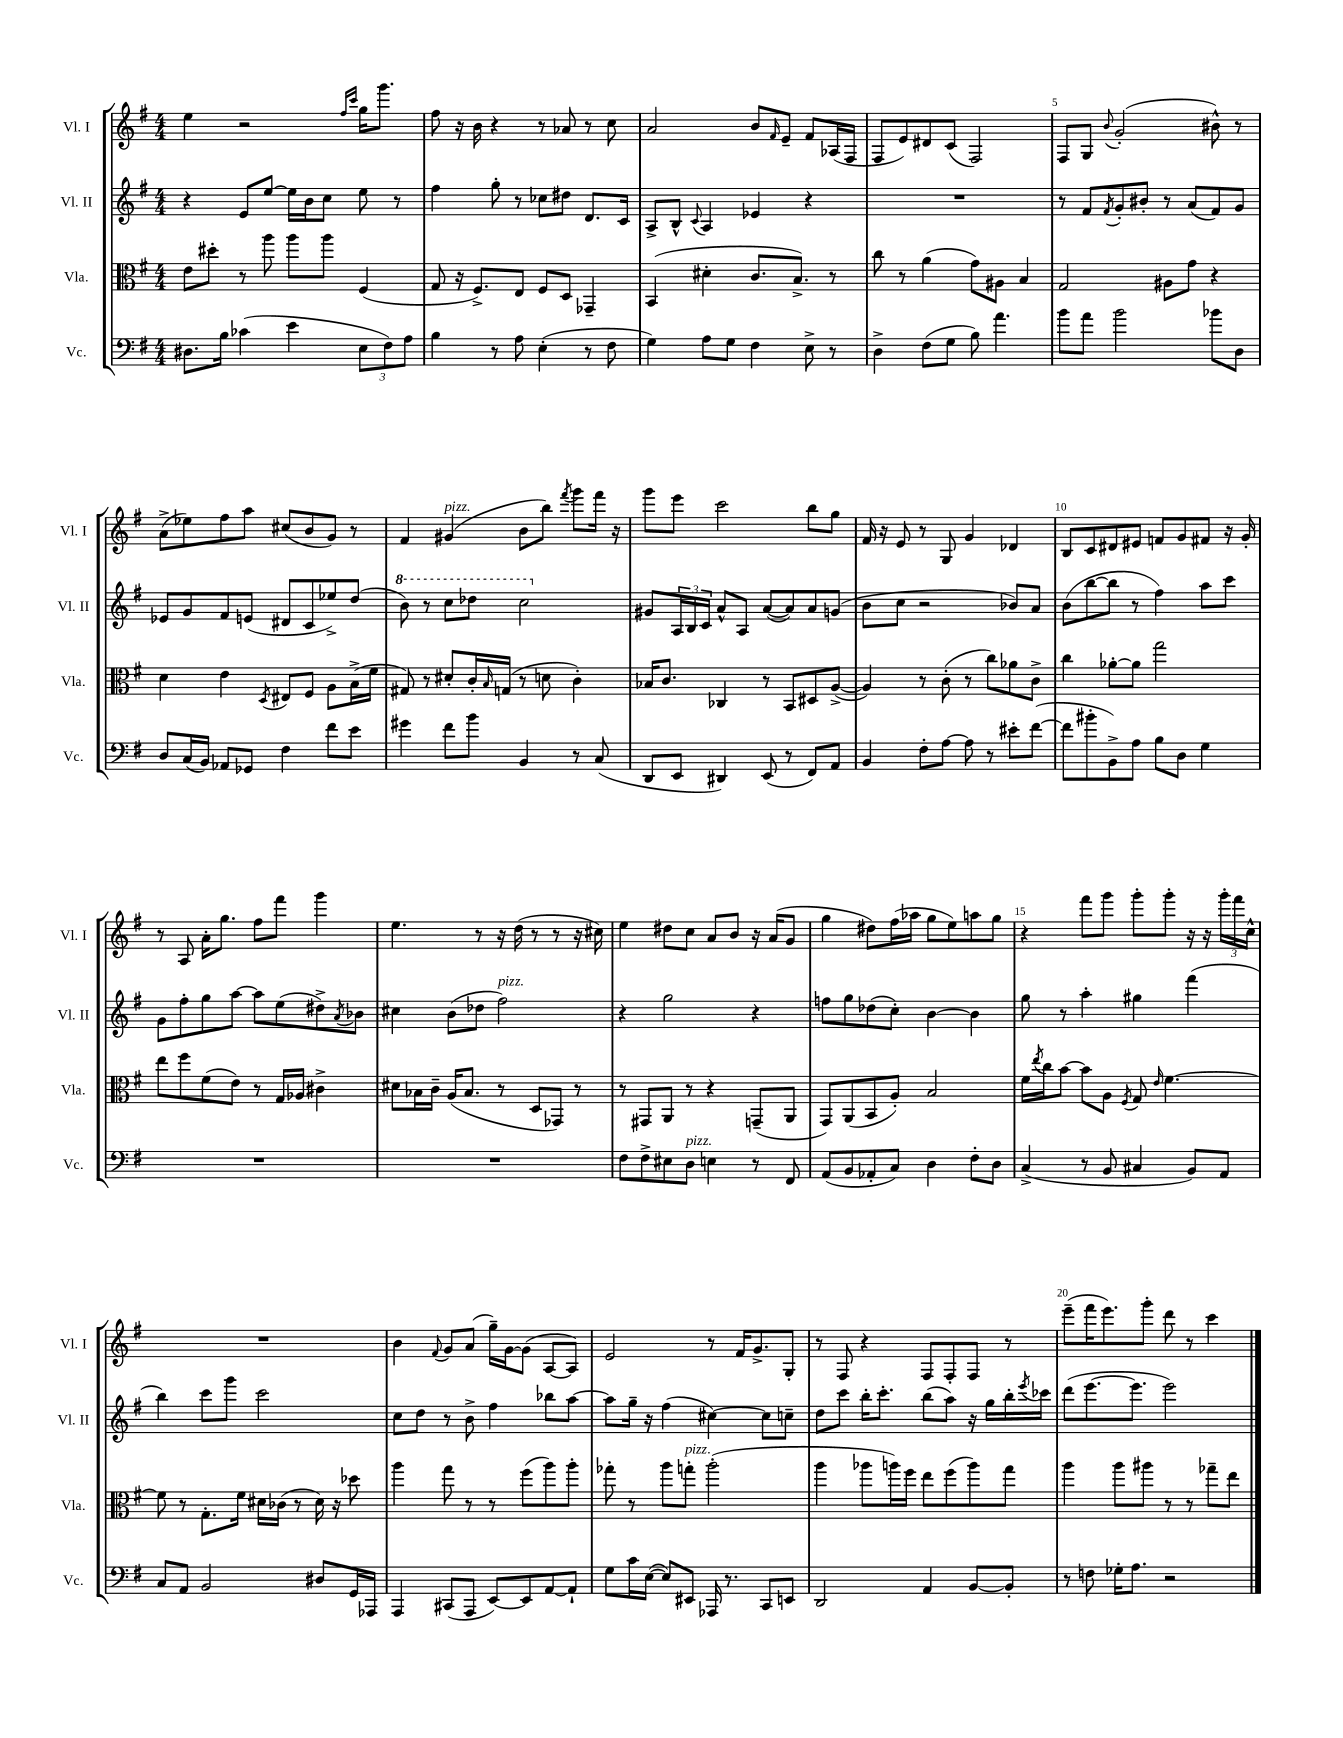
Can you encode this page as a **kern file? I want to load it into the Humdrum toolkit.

**kern	**kern	**kern	**kern
*staff4	*staff3	*staff2	*staff1
*clefF4	*clefC3	*clefG2	*clefG2
*k[f#]	*k[f#]	*k[f#]	*k[f#]
*M4/4	*M4/4	*M4/4	*M4/4
8.D#\L	8e\L	4r	4ee\
.	8dd#'\J	.	.
16B\Jk	.	.	.
(4c-\	8r	8e/L	2r
.	8aa\	[8ee/J	.
4e\	8aa\L	16ee\]LL	.
.	.	16b\J	.
.	8aa\J	8cc\J	.
.	.	.	16qqff#/LL
.	.	.	16qqccc/JJ
12E\L	(4F#/	8ee\	16gg\LK
.	.	.	8.ggg\J
12F#\)	.	.	.
.	.	8r	.
12A\J	.	.	.
=	=	=	=
4B\	8G/	4ff#\	8ff#\
.	16r	.	16r
.	8.F#^/L)	.	16b\
8r	.	8gg'\	4r
8A\	8E/J	8r	.
(4E'\	8F#/L	8cc-\L	8r
.	8D/J	8dd#\J	8a-/
8r	4GG-~/	8.d/L	8r
8F#\	.	.	8cc\
.	.	16c/Jk	.
=	=	=	=
4G\)	(4BB/	8A^/L	2a/
.	.	8B^^/J	.
.	.	8qqc/	.
8A\L	4d#'\	4A/	.
8G\J	.	.	.
4F#\	8.c/L	4e-/	8b/L
.	.	.	16qqf#/
.	.	.	8e~/J
.	8.B^/J)	.	.
8E^\	.	4r	8f#/L
8r	8r	.	(16A-/L
.	.	.	16F#/JJ
=	=	=	=
4D^\	8cc\	1r	8F#/L
.	8r	.	8e/)
(8F#\L	(4a\	.	8d#/
8G\J	.	.	(8c/J
8B\)	8g\L)	.	2F#/)
4.a\	8A#\J	.	.
.	4B/	.	.
=	=	=	=
8b\L	2G/	8r	8F#/L
8a\J	.	8f#/L	8G/J
.	.	8qf#/	8qqb/
2b\	.	8g'/	(2g'/
.	.	8b#'/J	.
.	8A#\L	8r	.
.	8g\J	(8a/L	.
8b-\L	4r	8f#/)	8b#^^\)
8D\J	.	8g/J	8r
=	=	=	=
8D/L	4d\	8e-/L	(8a^\L
(16C/L	.	8g/	8ee-\)
16BB/JJ)	.	.	.
8AA-/L	4e\	8f#/	8ff#\
8GG-/J	.	(8e/J	8aa\J
.	8qD/	.	.
4F#\	8E#/L	8d#/L	(8cc#/L
.	8F#/J	8c/	8b/
8f#\L	8A\L	8ee-^/)	8g/J)
8e\J	(16B^\L	(8dd/J	8r
.	16f#\JJ	.	.
=	=	=	=
4g#\	8G#/)	8bb\)	4f#/
.	8r	8r	.
8f#\L	8d#'/L	8ccc\L	(4g#/
8b\J	16c'/L	8ddd-\J	.
.	16qqB/	.	.
.	(16G/JJ	.	.
4BB/	8r	2ccc\	8b\L
.	8d\	.	8bb\J)
.	.	.	8qfff#/
8r	4c'\)	.	8ggg\L
(8C/	.	.	16fff#\Jk
.	.	.	16r
=	=	=	=
8DD/L	16B-/LK	8g#/L	8ggg\L
.	8.c/J	.	.
8EE/J	.	24A/L	8eee\J
.	.	24B/	.
.	.	24c/JJ	.
4DD#/)	4C-/	8a^^/L	2ccc\
.	.	8A/J	.
(8EE/	8r	([8a/L	.
8r	8BB/L	8a/])	.
8FF#/L)	8D#/	8a/	8bb\L
8AA/J	([8A^/J	(8g/J	8gg\J
=	=	=	=
4BB/	4A/])	8b\L	16f#/
.	.	.	16r
.	.	8cc\J	8e/
8F#'\L	8r	2r	8r
[8A\J	(8c'\	.	8G/
8A\]	8r	.	4g/
8r	8cc\L)	.	.
8e#'\L	8a-\	8b-/L)	4d-/
([8f#\J	8c^\J	8a/J	.
=	=	=	=
8f#\]L	4cc\	(8b\L	8B/L
8b#'\	.	[8bb\	8c/
8BB^\)	[8a-'\L	8bb\]J	8d#/
8A\J	8a-\]J	8r	8e#/J
8B\L	2gg\	4ff#\)	8f/L
8D\J	.	.	8g/
4G\	.	8aa\L	8f#/J
.	.	8ccc\J	16r
.	.	.	16g'/
=	=	=	=
1r	8ee\L	8g\L	8r
.	8ff#\	8ff#'\	8A/
.	(8f#\	8gg\	16a'\LK
.	.	.	8.gg\J
.	8e\J)	[8aa\J	.
.	8r	8aa\]L	8ff#\L
.	16G/LL	(8ee\	8fff#\J
.	16A-/JJ	.	.
.	4c#^\	8dd#^\)	4ggg\
.	.	8qa/	.
.	.	8b-\J	.
=	=	=	=
1r	8d#\L	4cc#\	4.ee\
.	16B-\L	.	.
.	16c~\JJ	.	.
.	(16A/LK	(8b\L	.
.	8.B-/J	.	.
.	.	8dd-\J	8r
.	8r	2ff#\)	16r
.	.	.	(16dd\
.	8D/L	.	8r
.	8GG-/J)	.	8r
.	8r	.	16r
.	.	.	16cc#\)
=	=	=	=
8F#\L	8r	4r	4ee\
8F#^\	8GG#/L	.	.
8E#\	8AA/J	2gg\	8dd#\L
8D\J	8r	.	8cc\J
4E\	4r	.	8a/L
.	.	.	8b/J
8r	(8GG~/L	4r	16r
.	.	.	(16a/LK
8FF#/	8AA/J	.	8g/J
=	=	=	=
(8AA/L	8GG/L)	8ff\L	4gg\
8BB/	(8AA/	8gg\	.
8AA-'/	8BB/	(8dd-\	8dd#\L)
8C/J)	8A'/J)	8cc'\J)	(16ff#\L
.	.	.	16aa-\JJ
4D\	2B/	[4b\	8gg\L
.	.	.	8ee\)
8F#'\L	.	4b\]	8aa\
8D\J	.	.	8gg\J
=	=	=	=
(4C^/	16f#\LL	8gg\	4r
.	8qee/	.	.
.	16cc\J	.	.
.	[8b\J	8r	.
8r	8b\]L	4aa'\	8fff#\L
8BB/	8A\J	.	8ggg\J
.	8qF#/	.	.
4C#/	8G/	4gg#\	8ggg'\L
.	16qqe/	.	.
.	[4.f#\	.	8ggg'\J
8BB/L)	.	(4fff#\	16r
.	.	.	16r
8AA/J	.	.	24ggg'\LL
.	.	.	24fff#\
.	.	.	24cc^^\JJ
=	=	=	=
8C/L	8f#\]	4bb\)	1r
8AA/J	8r	.	.
2BB/	8.G'\L	8ccc\L	.
.	.	8ggg\J	.
.	16f#\Jk	.	.
.	16d#\LL	2ccc\	.
.	(16c-\JJ	.	.
.	8r	.	.
8D#/L	16d#\)	.	.
.	16r	.	.
16GG/L	8dd-\	.	.
16AAA-/JJ	.	.	.
=	=	=	=
4AAA/	4aa\	8cc\L	4b\
.	.	8dd\J	.
.	.	.	8qqf#/
(8CC#/L	8gg\	8r	8g/L
8AAA/J	8r	8b^\	(8a/J
[8EE/L)	8r	4ff#\	16gg~\LL)
.	.	.	[16g\J
8EE/]	(8ff#\L	.	(8g\]J
[8AA/	8aa\)	8bb-\L	[8A/L
8AA`/]J	8aa'\J	[8aa\J	8A/]J)
=	=	=	=
8G\L	8gg-'\	8aa\]L	2e/
16c\L	8r	16gg~\Jk	.
([16E\JJ	.	16r	.
8E/]L)	8aa\L	(4ff#\	.
8EE#/J	8gg'\J	.	.
16AAA-/	(2aa'\	[4cc#\)	8r
8.r	.	.	.
.	.	.	16f#/LK
.	.	.	8.g^/
8CC/L	.	8cc#\]L	.
8EE/J	.	8cc~\J	8G'/J
=	=	=	=
2DD/	4aa\	8dd\L	8r
.	.	8ccc\J	8F#/
.	8aa-\L	16bb'\LK	4r
.	.	8.ccc'\J	.
.	16aa\L)	.	.
.	16ff#\JJ	.	.
4AA/	8ee\L	(8bb\L	8F#/L
.	(8ff#\	8aa\J)	8F#'/
[8BB/L	8aa\)	16r	8F#/J
.	.	16gg\LL	.
8BB'/]J	8gg\J	16bb'\	8r
.	.	8qeee/	.
.	.	16ccc-\JJ	.
=	=	=	=
8r	4aa\	(8ddd\L	(8eee~\L
8F\	.	[8.eee\	16fff#\K
.	.	.	8.eee\)
16G-'\LK	8aa\L	.	.
8.A\J	.	8.eee\]J	.
.	8aa#\J	.	8ggg'\J
2r	8r	2eee\)	8ddd\
.	8r	.	8r
.	8gg-~\L	.	4ccc\
.	8ee\J	.	.
==	==	==	==
*-	*-	*-	*-
